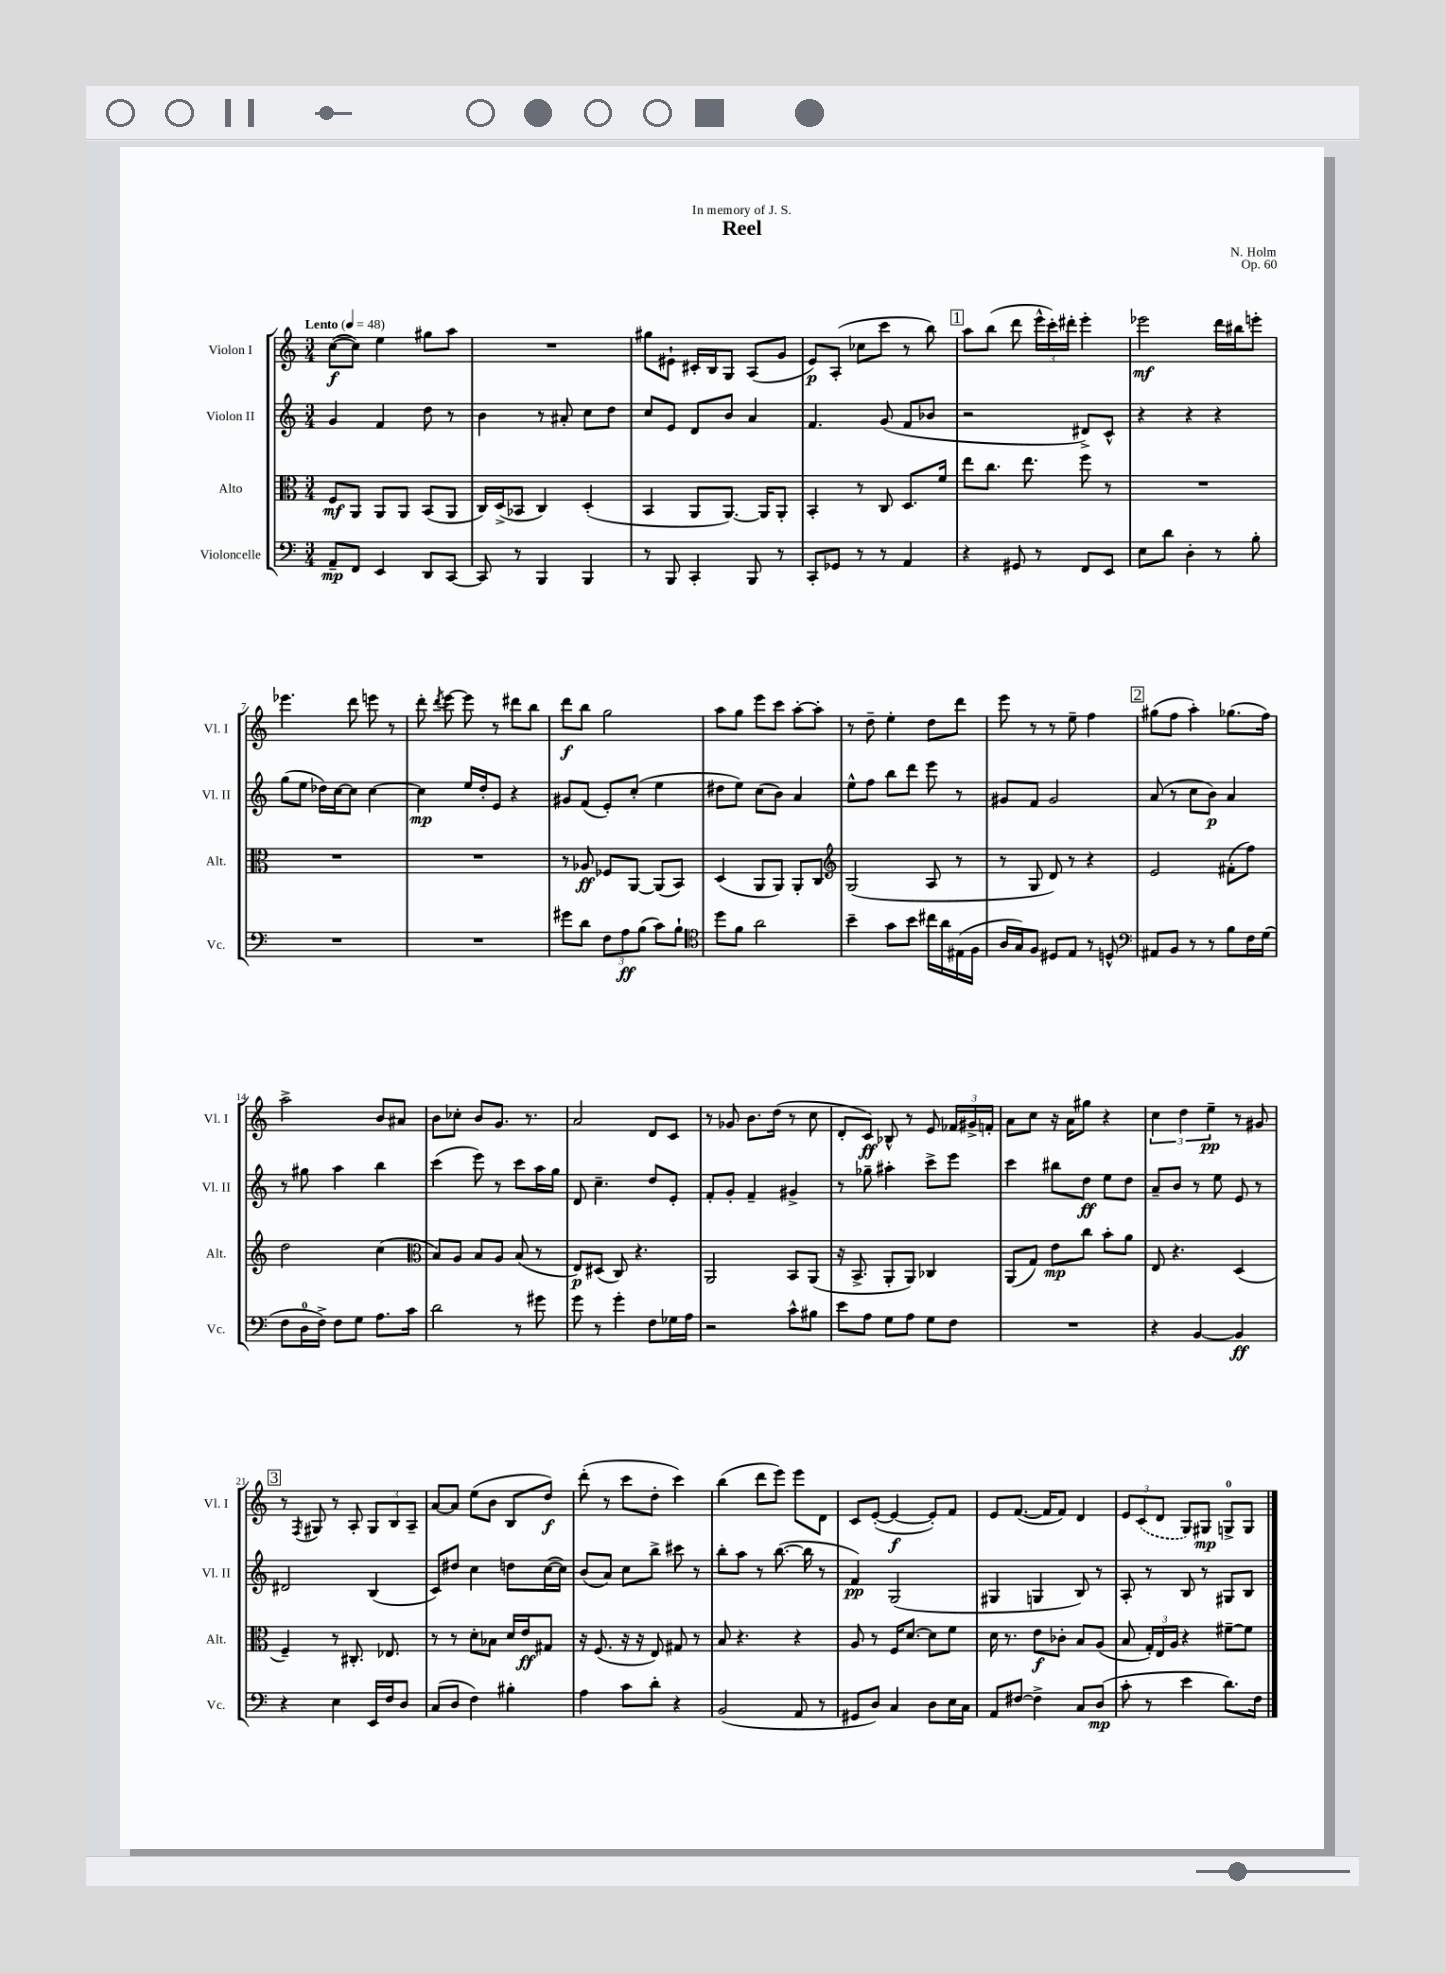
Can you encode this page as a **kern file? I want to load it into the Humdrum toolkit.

**kern	**kern	**kern	**kern
*staff4	*staff3	*staff2	*staff1
*clefF4	*clefC3	*clefG2	*clefG2
*k[]	*k[]	*k[]	*k[]
*M3/4	*M3/4	*M3/4	*M3/4
*MM48	*MM48	*MM48	*MM48
8AA~	8F	4g	([8cc
8FF	8AA	.	8cc])
4EE	8AA	4f	4ee
.	8AA	.	.
8DD	(8BB	8dd	8gg#
[8CC	8AA	8r	8aa
=	=	=	=
8CC]	16C)	4b	2.r
.	(16D^	.	.
8r	8BB-	.	.
4BBB	4C)	8r	.
.	.	8a#'	.
4BBB	(4D'	8cc	.
.	.	8dd	.
=	=	=	=
8r	4BB	8cc	8gg#
8BBB	.	8e	8e#`
4CC'	8AA	8d	16c#'
.	.	.	16B
.	[8.AA)	8b	8G
8BBB	.	4a	(8A
.	16AA]	.	.
8r	8AA'	.	8g
=	=	=	=
8CC'	4BB'	4.f	8e)
8GG-	.	.	(8A'
8r	8r	.	8cc-
8r	8C	(8g	8ccc
4AA	8.D	8f	8r
.	.	8b-	8bb)
.	16f	.	.
=	=	=	=
4r	8ee	2r	8aa
.	8.cc	.	(8bb
8GG#	.	.	8ddd
.	8.ee	.	.
8r	.	.	24eee^^
.	.	.	24ccc')
.	.	.	24ddd#'
8FF	8ff	8d#^)	4eee'
8EE	8r	8c^^	.
=	=	=	=
8E	2.r	4r	2eee-
8d	.	.	.
4D'	.	4r	.
8r	.	4r	16ddd
.	.	.	16bb#
8B'	.	.	8eee'
=	=	=	=
2.r	2.r	(8gg	4.eee-
.	.	8ee	.
.	.	16dd-)	.
.	.	[16cc	.
.	.	8cc]	8ddd
.	.	[4cc	8eee
.	.	.	8r
=	=	=	=
2.r	2.r	4cc]	8ddd'
.	.	.	8qddd
.	.	.	[8eee
.	.	16ee	8eee]
.	.	16dd'	.
.	.	8e	8r
.	.	4r	8ddd#
.	.	.	8bb
=	=	=	=
8g#	8r	8g#	8ddd
8d	8A-	(8f	8bb
12F	8F-	8e')	2gg
12A	.	.	.
.	[8AA	(8cc'	.
(12B	.	.	.
8c)	(8AA]	4ee	.
8B`	8BB)	.	.
=	=	=	=
*clefC4	*	*	*
8dd	(4D	8dd#	8aa
8f	.	8ee)	8gg
2a	8AA	(8cc	8eee
.	8AA)	8b)	8ccc
.	8AA'	4a	[8aa'
.	8C	.	8aa']
=	=	=	=
*	*clefG2	*	*
4b~	(2G	8ee^^	8r
.	.	8ff	8dd~
8g	.	8bb	4ee'
8b	.	8ddd	.
16cc#	8A	8eee	8dd
16a	.	.	.
(16E#	8r	8r	8ddd
16F	.	.	.
=	=	=	=
16A	8r	8g#	8eee
16G)	.	.	.
8F	8G	8f	8r
8D#	8d)	2g#	8r
8E	8r	.	8ee~
8r	4r	.	4ff
8D^^	.	.	.
=	=	=	=
*clefF4	*	*	*
8AA#	2e	(8a	(8gg#
8BB	.	8r	8ff
8r	.	8cc	4aa')
8r	.	8b)	.
8B	(8f#'	4a	(8.gg-
16F	8ff)	.	.
(16G	.	.	16ff)
=	=	=	=
8F	2dd	8r	2aa^
16D	.	8gg#	.
16F^)	.	.	.
8F	.	4aa	.
8G	.	.	.
8.A	(4cc	4bb	8b
.	.	.	8a#
16c	.	.	.
=	=	=	=
*	*clefC3	*	*
2d	8B)	(4ccc	8b
.	8A	.	8cc-'
.	8B	8eee)	8b
.	8A	8r	8.g
8r	(8B	8ccc	.
.	.	.	8.r
8g#	8r	16aa	.
.	.	16gg	.
=	=	=	=
8g	8E)	8d	2a
8r	(8D#	4.cc~	.
4g'	8C)	.	.
.	4.r	.	.
8F	.	8dd	8d
16G-	.	8e'	8c
16A	.	.	.
=	=	=	=
2r	2AA	8f'	8r
.	.	8g'	8g-
.	.	4f~	8.b
.	.	.	(16dd
8c^^	8BB	4g#^	8r
8B#	(8AA	.	8cc
=	=	=	=
8e	16r	8r	8d'
.	8.BB^	.	.
8A	.	8gg-~	8c)
8G	8AA'	4aa#'	8B-^^
8A	8AA)	.	8r
8G	4C-	8ccc^	8e
8F	.	8eee	24f-
.	.	.	24g#^
.	.	.	24f'
=	=	=	=
2.r	(8AA	4ccc	8a
.	8G)	.	8cc
.	8e	8bb#	16r
.	.	.	16a
.	8cc	8dd	8gg#
.	8b'	8ee	4r
.	8a	8dd	.
=	=	=	=
4r	8E	8a~	6cc
.	4.r	8b	.
.	.	.	6dd
[4BB	.	8r	.
.	.	.	6ee~
.	.	8ee	.
4BB]	(4D	8e	8r
.	.	8r	8g#
=	=	=	=
4r	4F~)	2d#	8r
.	.	.	8qF
.	.	.	8G#
4E	8r	.	8r
.	8.C#'	.	8A'
16EE	.	(4B	12G#
16F	8.E-	.	.
.	.	.	12B
8D	.	.	.
.	.	.	12A~
=	=	=	=
(8C	8r	8c)	[8a
8D	8r	8dd#	8a]
4F)	8d'	4cc	(8ee
.	8B-	.	8b
4B#'	16d	8dd	8B
.	16e	.	.
.	8G#	([16cc	8dd)
.	.	16cc])	.
=	=	=	=
4A	16r	(8b	(8ddd'
.	(8.F	.	.
.	.	8a)	8r
8c	16r	8cc	8ccc
.	16r	.	.
8d'	8E)	8bb^	8dd'
4r	8G#	8ccc#	4ccc)
.	8r	8r	.
=	=	=	=
(2BB	8B	8bb'	(4bb
.	4.r	8aa	.
.	.	8r	8ddd
.	.	([8.bb	8eee)
8AA	4r	.	8eee
.	.	16bb]	.
8r	.	8r	8d
=	=	=	=
8GG#	8A	4f)	8c
8D)	8r	.	([8e'
4C	16F	(2G	4e_
.	[8.d	.	.
8D	8d]	.	8e'])
16E	8f	.	8f
16C	.	.	.
=	=	=	=
8AA	16d	4G#	8e
.	8.r	.	.
[8F#	.	.	([8.f
4F#^]	8e	4G	.
.	.	.	16f]
.	8c-'	.	8f)
8C	8B	8B)	4d
(8D	(8A	8r	.
=	=	=	=
8c'	8B	8A'	12e
.	.	.	(12c
8r	24G')	8r	.
.	24E	.	12d
.	24A	.	.
4e	4r	8B	8G)
.	.	8r	8G#
8.d)	[8f#~	8G#	8G^
.	8f#]	8B	8G
16F	.	.	.
==	==	==	==
*-	*-	*-	*-
